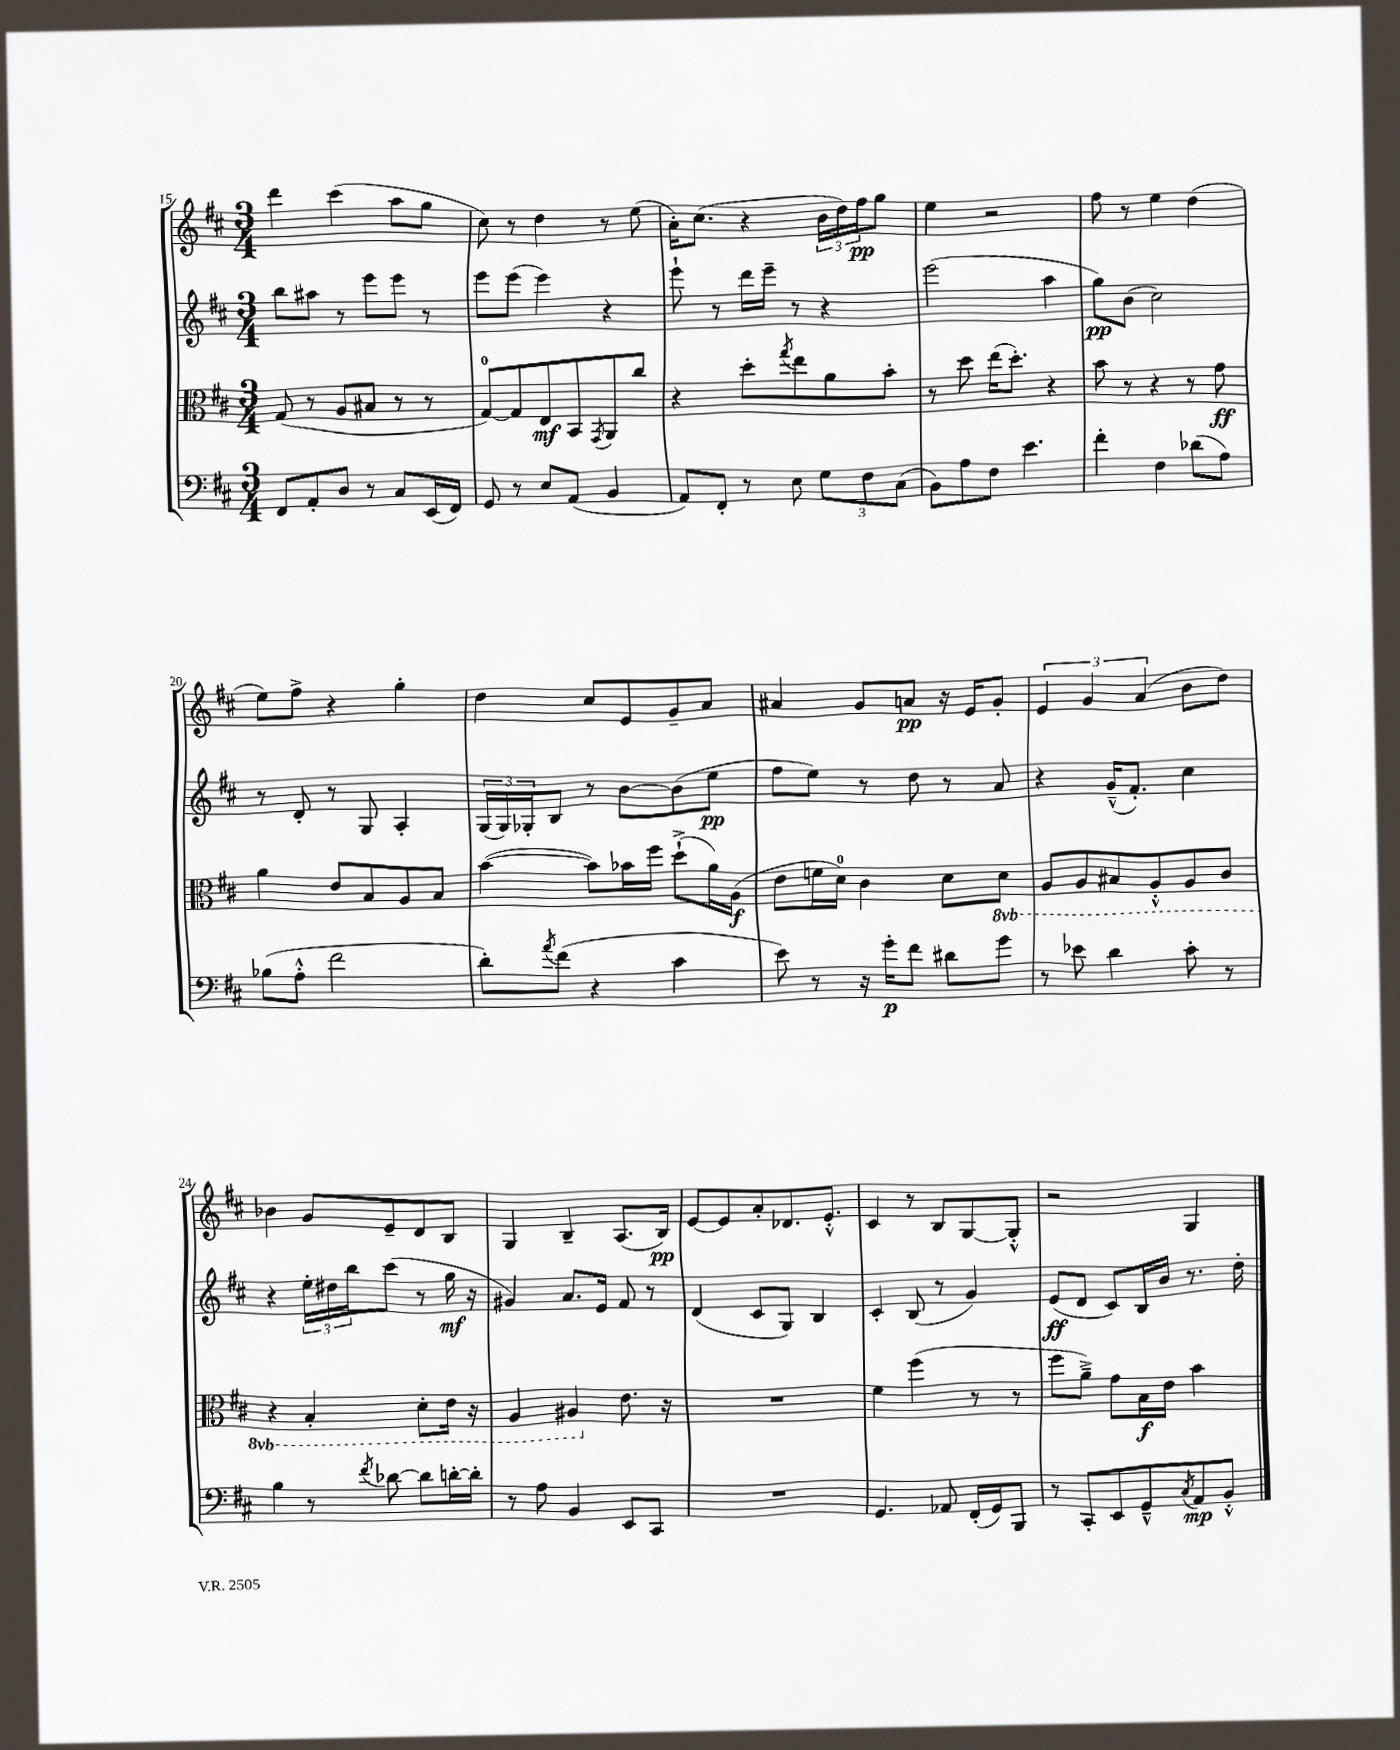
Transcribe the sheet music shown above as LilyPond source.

<<
\new StaffGroup <<
\new Staff = "s0" {
    \clef treble \key d \major \numericTimeSignature \time 3/4
    d'''4 cis'''4( a''8 g''8 |
    cis''8) r8 d''4 r8 e''8( |
    a'16-.) cis''8.( r4 \tuplet 3/2 { b'16 d''16) fis''16\pp } g''8 |
    e''4 r2 |
    fis''8 r8 e''4 d''4( |
    e''8) fis''8-> r4 g''4-. |
    d''4 cis''8 e'8 g'8-- a'8 |
    ais'4 g'8 a'8\pp r16 e'16 g'8-. |
    \tuplet 3/2 { e'4 g'4 a'4( } b'8 d''8) |
    bes'4 g'8 e'8-- d'8 b8 |
    g4 b4-- a8.( b16\pp) |
    e'8~ e'8 a'8-. des'8. e'8.-.-^ |
    cis'4 r8 b8 g8~ g8-.-^ |
    r2 g4 \bar "|." |
}
\new Staff = "s1" {
    \clef treble \key d \major \numericTimeSignature \time 3/4
    b''8 ais''8 r8 e'''8 e'''8 r8 |
    e'''8 e'''8( e'''4) r4 |
    e'''8-! r8 d'''16 e'''16-- r8 r4 |
    e'''2( a''4 |
    g''8\pp) b'8( cis''2) |
    r8 d'8-. r8 g8 a4-. |
    \tuplet 3/2 { g16( g16) ges16-. } b8 r8 b'8~ b'8( e''8\pp |
    fis''8 e''8) r8 d''8 r8 a'8 |
    r4 g'16---^( fis'8.-.) cis''4 |
    r4 \tuplet 3/2 { e''16-. dis''16 b''16 } cis'''8( r8 g''16\mf r16 |
    gis'4) a'8. e'16 fis'8 r8 |
    d'4( cis'8 g8) b4 |
    cis'4-. b8( r8 g'4) |
    e'8\ff( d'8 cis'8) b16 b'16 r8. d''16-. \bar "|." |
}
\new Staff = "s2" {
    \clef alto \key d \major \numericTimeSignature \time 3/4 \set Staff.ottavationMarkups = #ottavation-simple-ordinals
    g8( r8 a8 bis8 r8 r8 |
    g8-0~) g8 e8\mf b,8 \acciaccatura { g,8 } a,8 cis''8 |
    r4 d''8-. \acciaccatura { g''8 } e''8 a'8 b'8-. |
    r8 d''8 e''16( d''8.-.) r4 |
    b'8 r8 r4 r8 g'8\ff |
    a'4 e'8 b8 a8 b8 |
    b'4~( b'8) bes'16 fis''16 d''8-!->( a'16) a16\f( |
    e'8 f'16 d'16-0) cis'4 d'8 \ottava #-1 d8 |
    a,8 a,8 bis,8 a,8-.-^ a,8 cis8 |
    r4 b,4-. d8-. e16 r16 |
    a,4 ais,4 \ottava #0 e'8. r16 |
    R2. |
    fis'4 fis''4( r8 r8 |
    fis''8 a'8--->) g'8 b16\f e'16 b'4 \bar "|." |
}
\new Staff = "s3" {
    \clef bass \key d \major \numericTimeSignature \time 3/4
    fis,8 a,8-. d8 r8 cis8 e,16( fis,16) |
    g,8 r8 e8 a,8( b,4 |
    a,8) fis,8-. r8 e8 \tuplet 3/2 { g8 fis8 cis8( } |
    b,8) a8 fis8 e'4. |
    fis'4-. fis4 des'8( a8) |
    bes8( a8-.-^ fis'2 |
    d'8-.) \acciaccatura { a'8 } fis'8( r4 cis'4 |
    e'8) r8 r16 g'16-.\p fis'8 dis'8 g'8 |
    r8 ees'8 d'4 cis'8-. r8 |
    b4 r8 \acciaccatura { fis'8 } des'8~ des'8 d'16~-. d'16-. |
    r8 a8 b,4 e,8 cis,8 |
    R2. |
    g,4. aes,8 fis,16-.( g,16) b,,8 |
    r8 cis,8-. e,8 g,8---^ \acciaccatura { cis8 } a,8\mp b,8-.-^ \bar "|." |
}
>>
>>
\layout { \context { \Score currentBarNumber = #15 } }
